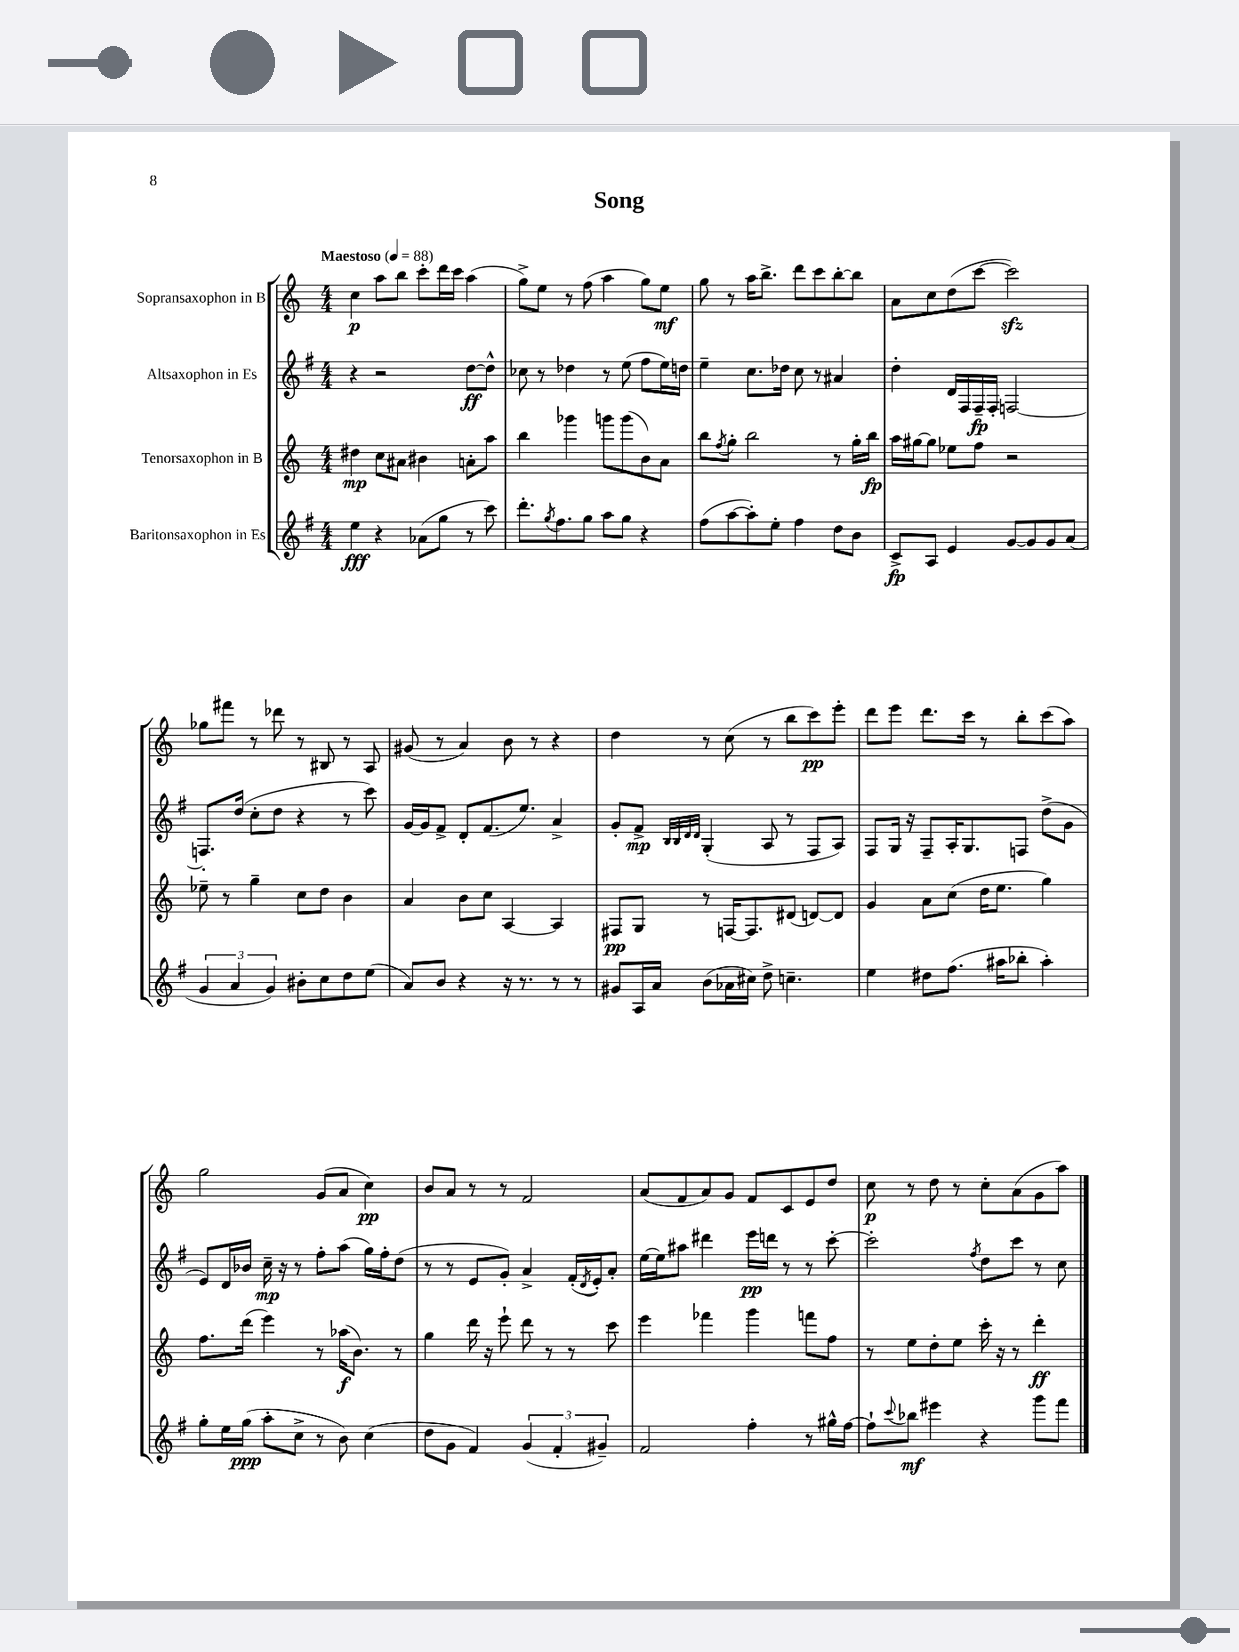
\header { title = "Song" }
<<
\new StaffGroup <<
\new Staff = "s0" \with { instrumentName = "Sopransaxophon in B" } {
    \clef treble \key c \major \numericTimeSignature \time 4/4 \tempo "Maestoso" 4 = 88
    c''4\p a''8 b''8 c'''8-. d'''16 c'''16 a''4( |
    g''8->) e''8 r8 f''8( a''4 g''8) e''8\mf |
    g''8 r8 a''16 b''8.-> d'''8 c'''8 b''8~-. b''8 |
    a'8 c''8 d''8( c'''8~ c'''2\sfz) |
    ges''8 fis'''8 r8 des'''8 r8 bis8 r8 a8 |
    gis'8( r8 a'4) b'8 r8 r4 |
    d''4 r8 c''8( r8 b''8 c'''8\pp) e'''8-. |
    d'''8 e'''8 d'''8. c'''16 r8 b''8-. c'''8( a''8) |
    g''2 g'8( a'8 c''4\pp) |
    b'8 a'8 r8 r8 f'2 |
    a'8( f'8 a'8) g'8 f'8 c'8 e'8 d''8 |
    c''8\p r8 d''8 r8 c''8-. a'8( g'8 a''8) \bar "|." |
}
\new Staff = "s1" \with { instrumentName = "Altsaxophon in Es" } {
    \clef treble \key g \major \numericTimeSignature \time 4/4
    r4 r2 d''8~\ff d''8-^ |
    ces''8 r8 des''4 r8 e''8( fis''8 e''16) d''16 |
    e''4-- c''8. des''16 c''8 r8 ais'4 |
    d''4-. d'16 fis16 fis16--\fp fis16-. f2~ |
    f8.-. d''16( c''8-. d''8 r4 r8 c'''8) |
    g'16~ g'16 fis'8-> d'8-. fis'8.( e''8.) a'4-> |
    g'8-. fis'8->\mp \grace { b32 b32 d'32 d'32 } g4-.( a8 r8 fis8 a8) |
    fis8 g16 r16 fis8-- a16-. g8. f8 d''8->( g'8 |
    e'8) d'16 bes'16 c''16--\mp r16 r8 fis''8-. a''8( g''16) fis''16-. d''8( |
    r8 r8 e'8 g'8-.) a'4-> fis'16-.( \acciaccatura { d'8 } e'16-.) a'8-. |
    e''16~ e''16 ais''8 dis'''4 e'''16\pp d'''16 r8 r8 c'''8~-. |
    c'''2-. \acciaccatura { fis''8 } d''8 c'''8 r8 c''8 \bar "|." |
}
\new Staff = "s2" \with { instrumentName = "Tenorsaxophon in B" } {
    \clef treble \key c \major \numericTimeSignature \time 4/4
    dis''4\mp c''8 ais'8 bis'4 a'8-. a''8 |
    b''4 ges'''4 g'''8 g'''8( b'8) a'8 |
    b''8 \acciaccatura { f''8 } g''8-. b''2 r8 g''16-. b''16\fp |
    a''16 gis''16~ gis''8 ees''8 f''8 r2 |
    ees''8-- r8 g''4-- c''8 d''8 b'4 |
    a'4 b'8 c''8 a4~ a4 |
    fis8\pp g8 r8 f16~ f8. dis'8( d'8~) d'8 |
    g'4 a'8 c''8( d''16 e''8. g''4) |
    f''8. d'''16( e'''4) r8 aes''16\f( b'8.) r8 |
    g''4 d'''16 r16 e'''8-! d'''8 r8 r8 c'''8 |
    e'''4 fes'''4 g'''4 f'''8 f''8 |
    r8 e''8 d''8-. e''8 c'''16-. r16 r8 d'''4-.\ff \bar "|." |
}
\new Staff = "s3" \with { instrumentName = "Baritonsaxophon in Es" } {
    \clef treble \key g \major \numericTimeSignature \time 4/4
    e''4\fff r4 aes'8( g''8 r8 c'''8) |
    d'''8.-. \acciaccatura { g''8 } fis''8. g''8 a''8 g''8 r4 |
    fis''8( a''8~ a''8-.) e''8-. fis''4 d''8 b'8 |
    c'8->\fp a8 e'4 g'8~ g'8 g'8 a'8( |
    \tuplet 3/2 { g'4 a'4 g'4) } bis'8-. c''8 d''8 e''8( |
    a'8) b'8 r4 r16 r8. r8 r8 |
    gis'8 a16 a'16 b'8( aes'16 cis''16) d''8-> c''4.-- |
    e''4 dis''8 fis''8.( ais''16 bes''8-. ais''4-.) |
    g''8-. e''16 g''16\ppp( a''8-. c''8-> r8 b'8) c''4( |
    d''8 g'8 fis'4) \tuplet 3/2 { g'4( fis'4-. gis'4--) } |
    fis'2 fis''4-. r8 gis''16-^ fis''16~ |
    fis''8-! \appoggiatura { c'''8 } bes''8\mf eis'''4 r4 g'''8 fis'''8 \bar "|." |
}
>>
>>
\layout { \context { \Score \remove "Bar_number_engraver" } }
